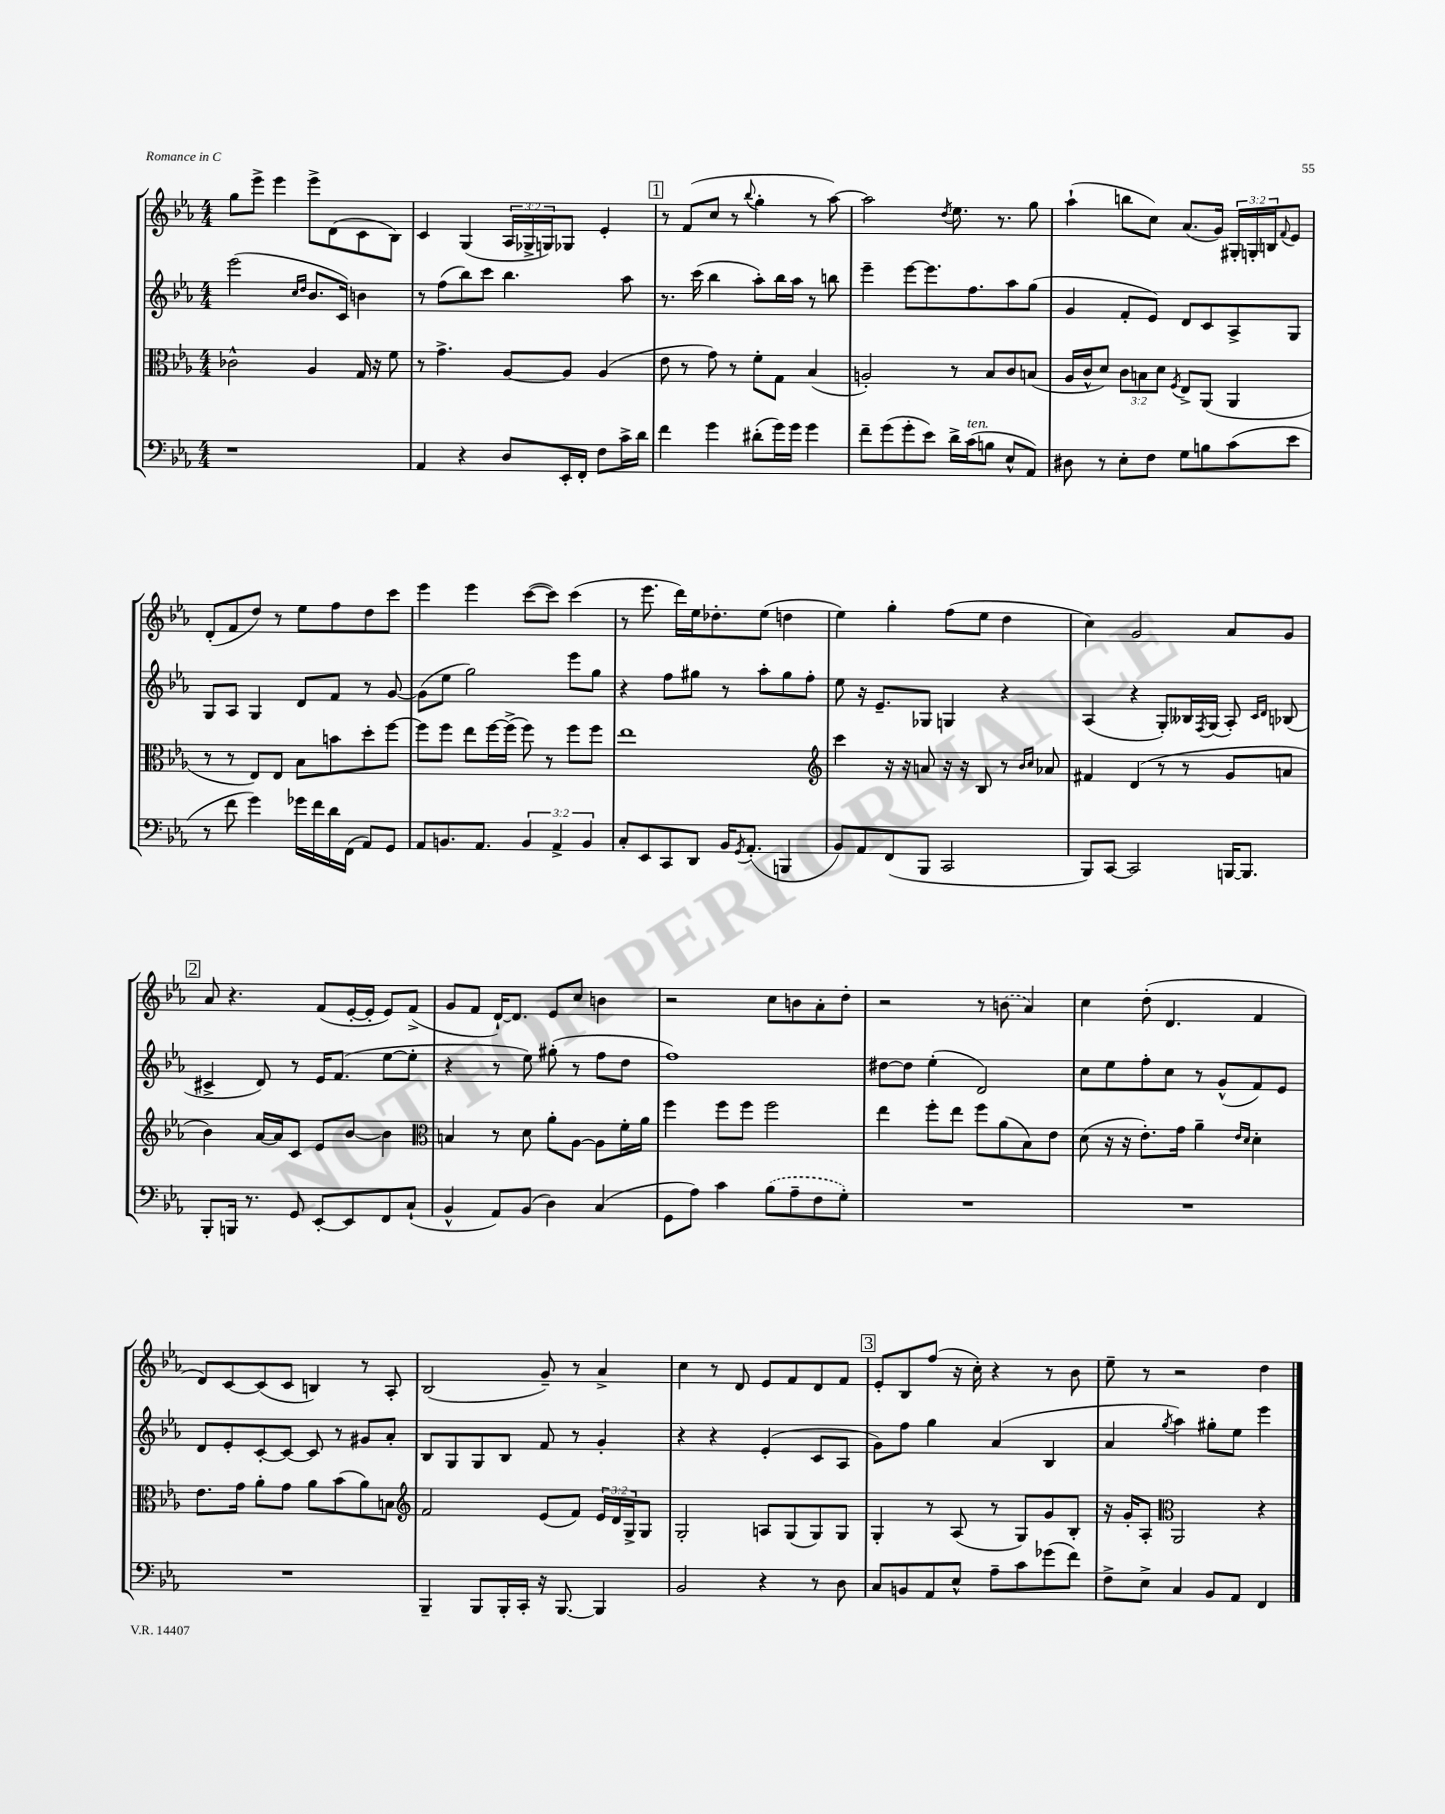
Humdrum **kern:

**kern	**kern	**kern	**kern
*staff4	*staff3	*staff2	*staff1
*clefF4	*clefC3	*clefG2	*clefG2
*k[b-e-a-]	*k[b-e-a-]	*k[b-e-a-]	*k[b-e-a-]
*M4/4	*M4/4	*M4/4	*M4/4
1r	2c-^^	(2eee-	8gg
.	.	.	8eee-^
.	.	.	4eee-
.	.	16qqcc	.
.	.	16qqdd	.
.	4A-	8.b-	8eee-^
.	.	.	(8d
.	.	16c)	.
.	16G	4b	8c
.	16r	.	.
.	8f	.	8B-)
=	=	=	=
4AA-	8r	8r	4c
.	4.g^	(8ff	.
4r	.	8bb-)	(4G
.	.	8ccc	.
8D	[8A-	4.bb-	24A-
.	.	.	24G-^
.	.	.	24G)
16EE-'	8A-]	.	8G-
16FF'	.	.	.
8F	(4A-	.	4e-'
16c^	.	8aa-	.
16d	.	.	.
=	=	=	=
4f	8e-	8.r	8r
.	8r	.	(8f
.	.	(16ccc	.
4g	8g)	4bb-	8cc
.	8r	.	8r
.	.	.	8qqbb-
(8d#'	8f'	8aa-')	4gg'
16g)	8G	16bb-	.
16g	.	16aa-	.
4g	(4B-	8r	8r
.	.	8bb	[8aa-)
=	=	=	=
8f~	2A')	4eee-~	2aa-]
(8g	.	.	.
8g'	.	[8eee-	.
8e-)	.	8.eee-]	.
.	.	.	8qdd
16d^	8r	.	8.ee-
(16c	.	8.ff	.
8B	8B-	.	.
.	.	.	8.r
8E-^^	8c	8aa-	.
8AA-)	(8B	(8gg	8gg
=	=	=	=
8D#	16A-	4g	(4aa-`
.	16c^^	.	.
8r	8d)	.	.
8E-'	12c	8f'	8bb
.	12B	.	.
8F	.	8e-)	8cc)
.	12d	.	.
.	8qF	.	.
8G	8E-^	8d	(8.a-
8B	(8AA-	8c	.
.	.	.	16g)
(8c	4AA-	8A-^	24G#'
.	.	.	24G'
.	.	.	24B
.	.	.	8qqf
8e-	.	8G	8e-
=	=	=	=
8r	8r	8G	(8d'
8f	8r	8A-	8f
4g)	8E-)	4G	8dd)
.	8E-	.	8r
16g-	8B-	8d	8ee-
16f	.	.	.
16d	8b	8f	8ff
(16FF	.	.	.
8AA-)	8dd'	8r	8dd
8GG	[8ff	[8g	8ccc
=	=	=	=
8AA-	8ff]	(8g]	4eee-
8.BB	8ff	8ee-	.
.	8ee-	2gg)	4eee-
8.AA-	.	.	.
.	[16ff	.	.
.	(16ff^]	.	.
6BB	8ff)	.	([8ccc
.	8r	.	8ccc])
6AA-^	.	.	.
.	8ff	8eee-	(4ccc
6BB	.	.	.
.	8ff	8gg	.
=	=	=	=
8C'	1ee-	4r	8r
8EE-	.	.	8.eee-
8CC	.	8ff	.
.	.	.	16ddd)
8DD	.	8gg#	16ee-
.	.	.	8.dd-'
16BB-	.	8r	.
8qGG	.	.	.
(8.AA-'	.	.	.
.	.	8aa-'	(8ee-
4BBB	.	8gg#	4dd
.	.	8ff'	.
=	=	=	=
*	*clefG2	*	*
8BB-)	4ccc	8ee-	4ee-)
8AA-	.	16r	.
.	.	8.e-~	.
(8FF	16r	.	4gg'
.	16r	.	.
8BBB-	8a	8G-	.
2CC	16r	4G	(8ff
.	16r	.	.
.	8B-	.	8ee-
.	8r	4r	4dd
.	16qqb-	.	.
.	16qqcc	.	.
.	8a-	.	.
=	=	=	=
8BBB-)	4f#	(4A-	4cc)
[8CC	.	.	.
2CC]	(4d	4r	2g
.	8r	8G')	.
.	8r	16B--	.
.	.	8qF	.
.	.	(16G	.
[16BBB	8g	8A-')	8a-
8.BBB]	.	.	.
.	.	16qqc	.
.	.	16qqd	.
.	8a	(8B-	8g
=	=	=	=
8BBB-'	4b-)	4c#^	8a-
16BBB	.	.	4.r
8.r	.	.	.
.	[16a-	8d)	.
.	16a-]	.	.
8GG	8c	8r	.
[8EE-'	8e-	16e-	(8f
.	.	(8.f	.
8EE-]	[8b-	.	[16e-'
.	.	.	16e-']
8FF	4b-]	[8ee-	8e-)
(8C`	.	8ee-']	(8f^
=	=	=	=
*	*clefC3	*	*
4BB-^^	4B	4r	8g
.	.	.	8f
8AA-)	8r	8r	[16d`)
.	.	.	8.d]
(8BB-	8d	8ee-)	.
4D)	8a-'	(8gg#'	8e-
.	[8A-	8r	8cc
(4C	8A-]	8ff	4b
.	16f'	8dd	.
.	16a-	.	.
=	=	=	=
8GG	4ff	1ff)	2r
8A-)	.	.	.
4c	8ff	.	.
.	8ff	.	.
(8B-	2ff	.	8cc
8A-~	.	.	8b
8F	.	.	8a-'
8G')	.	.	8dd'
=	=	=	=
1r	4ee-	[8dd#	2r
.	.	8dd#]	.
.	8ff'	(4ee-'	.
.	8ee-	.	.
.	8ff	2d)	8r
.	(8a-	.	(8b
.	8B-)	.	4a-)
.	8e-	.	.
=	=	=	=
1r	(8d	8cc	4cc
.	16r	8ee-	.
.	16r	.	.
.	8.e-')	8ff'	(8dd'
.	.	8cc	4.d
.	16g	.	.
.	4a-~	8r	.
.	.	(8g^^	.
.	16qqe-	.	.
.	16qqd	.	.
.	4d'	8f)	4f
.	.	8e-	.
=	=	=	=
1r	8.e-	8d	8d)
.	.	8e-'	[8c
.	16g	.	.
.	8a-'	[8c'	(8c]
.	8g	8c_	8c
.	8a-	8c]	4B)
.	(8b-	8r	.
.	8a-)	8g#	8r
.	8B	8a-'	8A-'
=	=	=	=
*	*clefG2	*	*
4BBB-~	2f	8B-	(2B-
.	.	8G	.
8BBB-	.	8G	.
16BBB-'	.	8B-	.
16CC'	.	.	.
16r	(8e-	8f	8g~)
[8.BBB-	.	.	.
.	8f)	8r	8r
4BBB-]	24e-	4g'	4a-^
.	24d	.	.
.	24G^	.	.
.	8G	.	.
=	=	=	=
2BB-	2G'	4r	4cc
.	.	4r	8r
.	.	.	8d
4r	8A	(4e-'	8e-
.	(8G	.	8f
8r	8G)	8c	8d
8D	8G	8A-	8f
=	=	=	=
8C	4G'	8g)	8e-'
8BB	.	8ff	8B-
8AA-	8r	4gg	(8ff
8E-^^	(8A-	.	16r
.	.	.	16cc')
8A-~	8r	(4a-	4r
8c	8G)	.	.
(8g-	8g	4B-	8r
8f)	8B-'	.	8b-
=	=	=	=
8F^	16r	4a-	8ee-~
.	16g'	.	.
8E-^	8A-'	.	8r
*	*clefC3	*	*
.	.	8qgg	.
4C	2AA-	4aa-)	2r
8BB-	.	8gg#'	.
8AA-	.	8ee-	.
4FF	4r	4eee-	4dd
==	==	==	==
*-	*-	*-	*-
